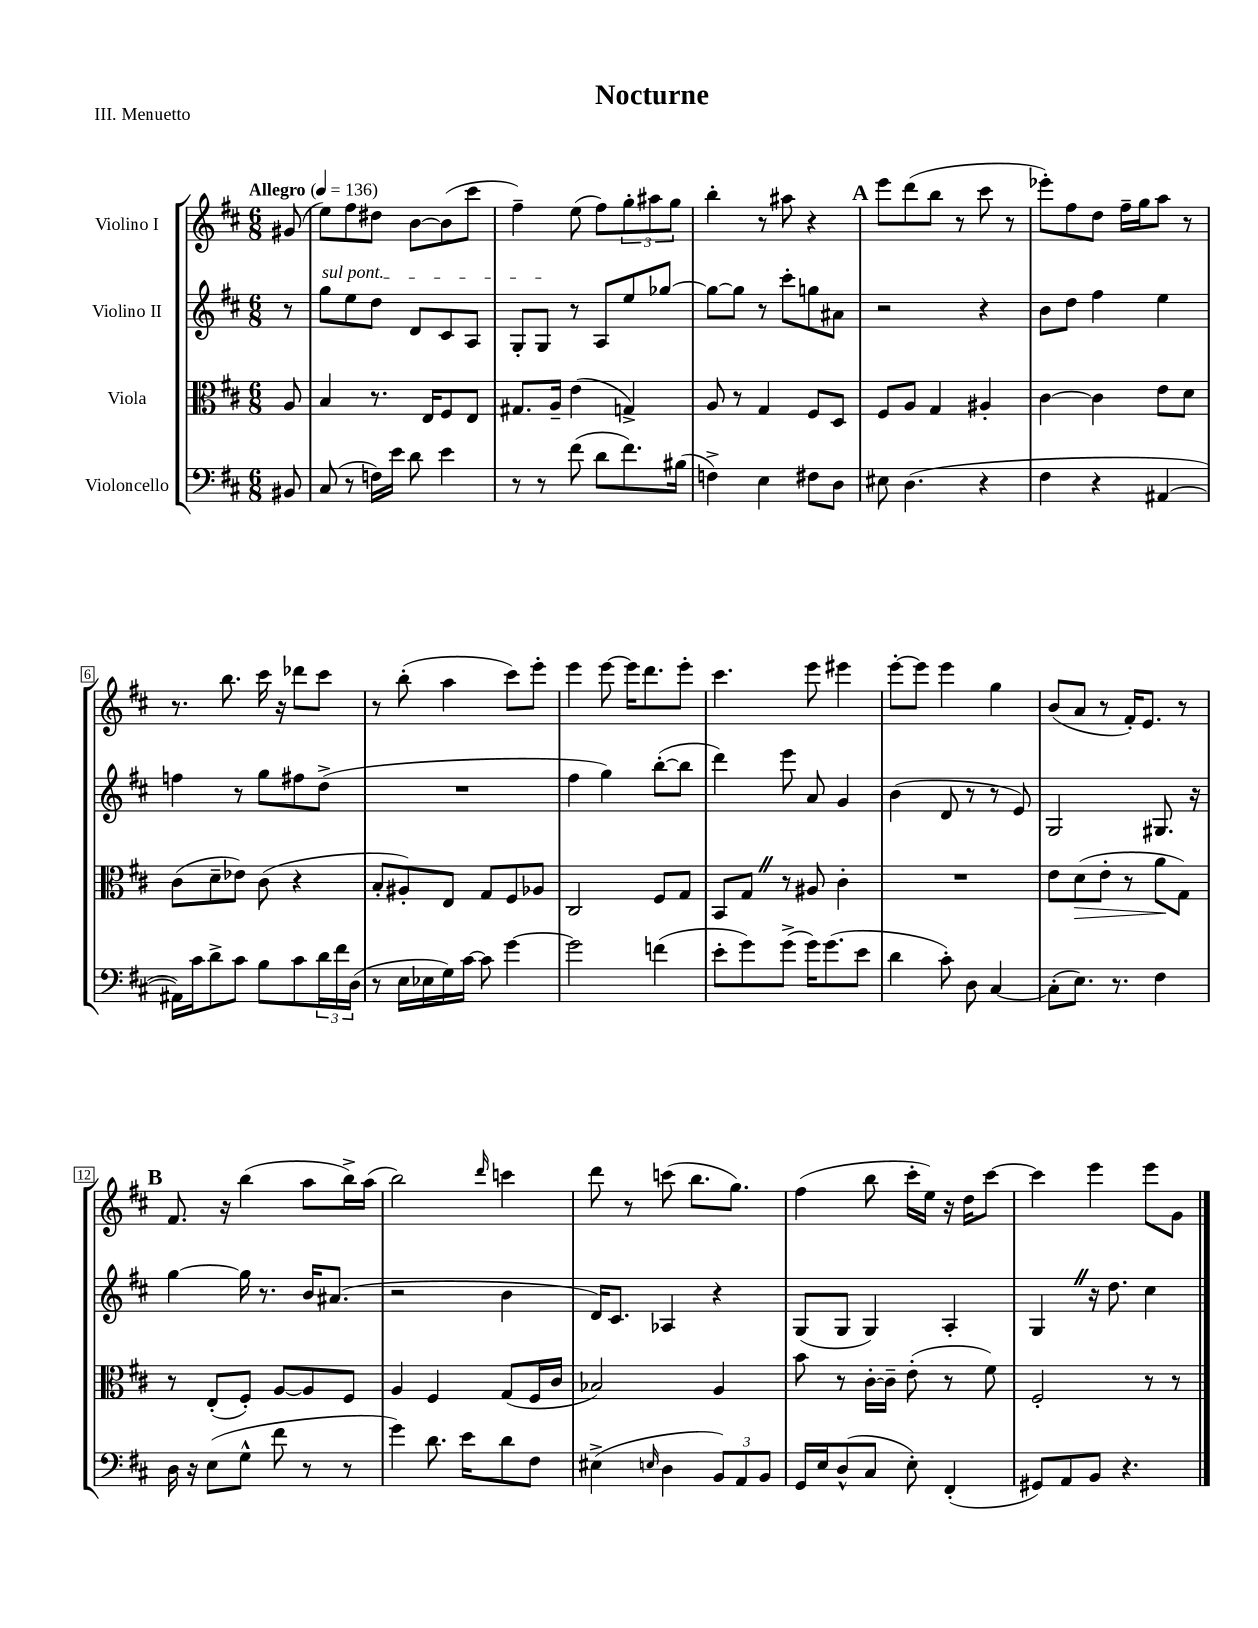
\header { title = "Nocturne" piece = "III. Menuetto" }
<<
\new StaffGroup <<
\new Staff = "s0" \with { instrumentName = "Violino I" } {
    \clef treble \key d \major \numericTimeSignature \time 6/8 \partial 8 \tempo "Allegro" 4 = 136
    gis'8( |
    e''8) fis''8 dis''8 b'8~ b'8( cis'''8 |
    fis''4--) e''8( fis''8) \tuplet 3/2 { g''8-. ais''8 g''8 } |
    b''4-. r8 ais''8 r4 |
    \mark \markup { \bold "A" } e'''8 d'''8( b''8 r8 cis'''8 r8 |
    ees'''8-.) fis''8 d''8 fis''16-- g''16 a''8 r8 |
    r8. b''8. cis'''16 r16 des'''8 cis'''8 |
    r8 b''8-.( a''4 cis'''8) e'''8-. |
    e'''4 e'''8~ e'''16 d'''8. e'''8-. |
    cis'''4. e'''8 eis'''4 |
    e'''8~-. e'''8 e'''4 g''4 |
    b'8( a'8 r8 fis'16-.) e'8. r8 |
    \mark \markup { \bold "B" } fis'8. r16 b''4( a''8 b''16->) a''16( |
    b''2) \grace { d'''16 } c'''4 |
    d'''8 r8 c'''8( b''8. g''8.) |
    fis''4( b''8 cis'''16-. e''16) r16 d''16 cis'''8~ |
    cis'''4 e'''4 e'''8 g'8 \bar "|." |
}
\new Staff = "s1" \with { instrumentName = "Violino II" } {
    \clef treble \key d \major \numericTimeSignature \time 6/8 \partial 8
    r8 |
    \once \override TextSpanner.bound-details.left.text = \markup { \italic "sul pont." } g''8\startTextSpan e''8 d''8 d'8 cis'8 a8 |
    g8-. g8\stopTextSpan r8 a8 e''8 ges''8~ |
    ges''8~ ges''8 r8 cis'''8-. g''8 ais'8 |
    \mark \markup { \bold "A" } r2 r4 |
    b'8 d''8 fis''4 e''4 |
    f''4 r8 g''8 fis''8 d''8->( |
    R2. |
    fis''4 g''4) b''8~-.( b''8 |
    d'''4) e'''8 a'8 g'4 |
    b'4( d'8 r8 r8 e'8) |
    g2 gis8. r16 |
    \mark \markup { \bold "B" } g''4~ g''16 r8. b'16 ais'8.( |
    r2 b'4 |
    d'16) cis'8. aes4 r4 |
    g8( g8 g4) a4-. |
    g4 \once \override BreathingSign.text = \markup { \musicglyph "scripts.caesura.straight" } \breathe r16 d''8. cis''4 \bar "|." |
}
\new Staff = "s2" \with { instrumentName = "Viola" } {
    \clef alto \key d \major \numericTimeSignature \time 6/8 \partial 8
    a8 |
    b4 r8. e16 fis8 e8 |
    gis8. a16-- e'4( g4->) |
    a8 r8 g4 fis8 d8 |
    \mark \markup { \bold "A" } fis8 a8 g4 ais4-. |
    cis'4~ cis'4 e'8 d'8 |
    cis'8( d'8-- ees'8) cis'8( r4 |
    b8-. ais8-.) e8 g8 fis8 aes8 |
    cis2 fis8 g8 |
    b,8 g8 \once \override BreathingSign.text = \markup { \musicglyph "scripts.caesura.straight" } \breathe r8 ais8 cis'4-. |
    R2. |
    e'8 d'8\>( e'8-. r8 a'8\! g8) |
    \mark \markup { \bold "B" } r8 e8-.( fis8-.) a8~ a8 fis8 |
    a4 fis4 g8( fis16 cis'16 |
    bes2) a4 |
    b'8 r8 cis'16~-. cis'16-- e'8-.( r8 fis'8) |
    fis2-. r8 r8 \bar "|." |
}
\new Staff = "s3" \with { instrumentName = "Violoncello" } {
    \clef bass \key d \major \numericTimeSignature \time 6/8 \partial 8
    bis,8 |
    cis8( r8 f16) e'16 d'8 e'4 |
    r8 r8 fis'8( d'8 fis'8.) bis16( |
    f4->) e4 fis8 d8 |
    \mark \markup { \bold "A" } eis8 d4.( r4 |
    fis4 r4 ais,4~ |
    ais,16) cis'16 d'8-> cis'8 b8 cis'8 \tuplet 3/2 { d'16 fis'16 d16( } |
    r8 e16 ees16 g16) cis'16~ cis'8 g'4~ |
    g'2 f'4( |
    e'8-. g'8) g'8->( g'16) g'8.( e'8 |
    d'4 cis'8-.) d8 cis4~ |
    cis8-.( e8.) r8. fis4 |
    \mark \markup { \bold "B" } d16 r16 e8( g8-^ fis'8 r8 r8 |
    g'4) d'8. e'16 d'8 fis8 |
    eis4->( \grace { e16 } d4 \tuplet 3/2 { b,8) a,8 b,8 } |
    g,16 e16 d8-^( cis8 e8-.) fis,4-.( |
    gis,8) a,8 b,8 r4. \bar "|." |
}
>>
>>
\layout { \context { \Score \override BarNumber.stencil = #(make-stencil-boxer 0.1 0.3 ly:text-interface::print) } }
